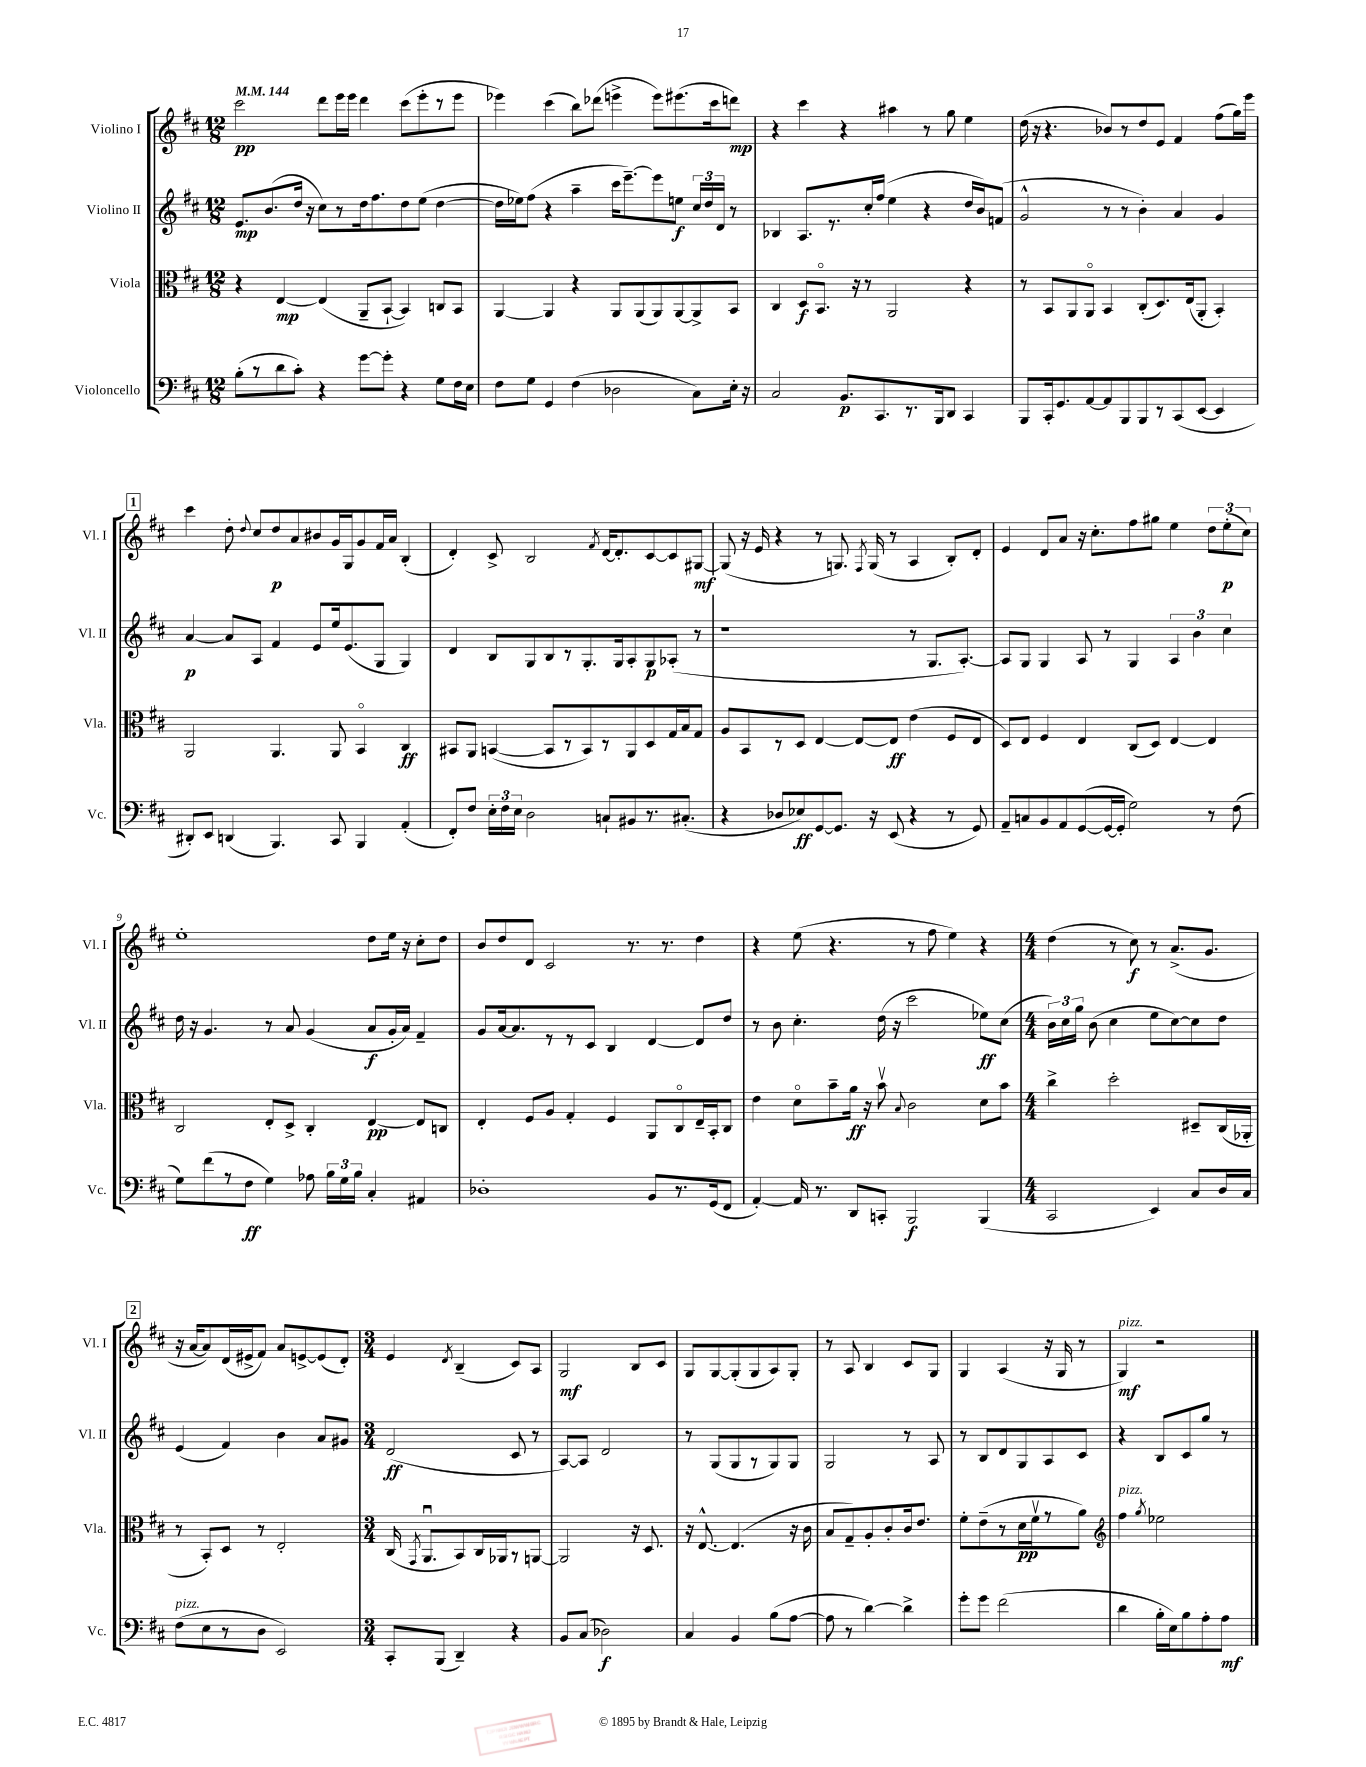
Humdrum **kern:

**kern	**kern	**kern	**kern
*staff4	*staff3	*staff2	*staff1
*clefF4	*clefC3	*clefG2	*clefG2
*k[f#c#]	*k[f#c#]	*k[f#c#]	*k[f#c#]
*M12/8	*M12/8	*M12/8	*M12/8
*MM144	*MM144	*MM144	*MM144
(8B'\L	4r	8.e/L	2ccc#\
8r	.	.	.
.	.	(8.b/	.
8d\	[4E/	.	.
8c#'\J)	.	16dd/Jk	.
.	.	16r	.
4r	(4E/]	8cc#\L)	8ddd\L
.	.	8r	16eee\L
.	.	.	16eee\JJ
[8g\L	8AA~/L	16dd\k	4ddd\
.	.	8.ff#\	.
8g'\]J	[8BB`/J	.	.
4r	4BB/])	8dd\	(8ccc#\L
.	.	(8ee\J	8eee'\
8G\L	8C/L	[4dd\	8r
16F#\L	8BB/J	.	8eee\J
16E\JJ	.	.	.
=	=	=	=
8F#\L	[4AA/	16dd\]LL	4eee-\)
.	.	16ee-\J)	.
8G\J	.	(8ff#\J	.
4GG/	4AA/]	4r	(4ccc#\
(4F#\	4r	4aa~\	8bb\L)
.	.	.	(8ddd-\J
2D-\	8AA/L	16ccc#\LK	4eee^\
.	.	[8.eee~\)	.
.	(8AA/	.	.
.	8AA/)	8eee\]	8eee\L)
.	[8AA/	8ee\J	(8.eee#\
8C#\L)	8AA^/]	24cc#/LL	.
.	.	24dd/	.
.	.	.	16ccc#\k
.	.	24d/JJ	.
16E'\Jk	8BB/J	8r	8ddd\J)
16r	.	.	.
=	=	=	=
2C#/	4C#/	4B-/	4r
.	8D/L	8.A/L	4ccc#\
.	8.BBo/J	.	.
.	.	8.r	.
8.BB/L	.	.	4r
.	16r	.	.
.	8r	16cc#'/L	.
8.CC#/	.	(16ff#/JJ	.
.	2AA/	4ee\	4aa#\
8.r	.	.	.
.	.	4r	8r
16BBB/k	.	.	.
8DD/J	.	.	8gg\
4CC#/	4r	16dd/LL	4ee\
.	.	16b/J)	.
.	.	(8f/J	.
=	=	=	=
8BBB/L	8r	2g^^/	(16dd\
.	.	.	16r
16CC#'/k	8BB/L	.	4.r
8.GG/	.	.	.
.	8AA/	.	.
[8AA/	8AAo/J	.	.
8AA/]	4BB/	8r	8b-/L)
8BBB/	.	8r	8r
8BBB/	(8C#'/L	4b'\)	8dd/
8r	8.D/)	.	8e/J
(8CC#/	.	4a/	4f#/
.	(16E/k	.	.
[8EE/J	8AA'/J	.	.
4EE/]	4BB'/)	4g/	(8ff#\L
.	.	.	16gg\L)
.	.	.	16eee\JJ
=	=	=	=
8DD#'/L)	2AA/	[4a/	4ccc#\
8EE/J	.	.	.
(4DD/	.	8a/]L	8dd'\
.	.	.	8qqdd/
.	.	8A/J	8cc#/L
4.BBB/)	4.AA/	4f#/	8dd/
.	.	.	8a/
.	.	8e/L	8b#/
8CC#/	8AA/	16ee/k	16g/L
.	.	(8.e/	16G/J
4BBB/	4BBo/	.	8g/
.	.	8G/J	16f#/L
.	.	.	16a/JJ
(4AA'/	4C#/	4G/)	(4B'/
=	=	=	=
8FF#'/L)	8BB#/L	4d/	4d'/)
8F#/J	8AA/J	.	.
24E'\LL	([4BB/	8B/L	8c#^/
24F#\	.	.	.
24E\JJ	.	.	.
2D\	.	8G/	2B/
.	8BB/]L	8B/	.
.	8r	8r	.
.	8BB/)	8.G'/	.
.	.	.	8qf#/
8C`/L	8r	.	[16d/LK
.	.	16G/k	8.d'/]
8BB#/	8AA/	8A'/	.
8.r	8D/	8G/	[8c#/
.	16G/L	(8A-'/J	8c#/]
(8.C#'/J	16B/J	.	.
.	8G/J	8r	[8G#/J
=	=	=	=
4r	8A/L	1r	(8G#/]
.	8BB/	.	16r
.	.	.	16e/
8D-/L	8r	.	4r
8E-/)	8D/J	.	.
[8GG/	[4E/	.	8r
8.GG/]J	.	.	8.G/)
.	8E/_L	.	.
.	.	.	8qF#/
16r	.	.	(16G/
(8EE/	8E/]J	.	8r
4r	(4e\	8r	4A/
.	.	8.G/L	.
8r	8F#/L	.	8B'/L)
.	.	[8.A'/J)	.
8GG/)	8E/J	.	8d'/J
=	=	=	=
8AA~/L	8D/L)	8A/]L	4e/
8C/	8E/J	8G/J	.
8BB/	4F#/	4G/	8d/L
8AA/	.	.	8a/J
([8GG/	4E/	8A/	16r
.	.	.	8.cc#'\L
16GG/_L	.	8r	.
16GG'/]JJ	.	.	.
2G\)	(8C#/L	4G/	8ff#\
.	8D/J)	.	8gg#\J
.	[4E/	6A/	4ee\
.	.	6b\	.
8r	4E/]	.	12dd\L
.	.	6cc#\	(12ee'\
(8F#\	.	.	.
.	.	.	12cc#\J)
=	=	=	=
8G\L)	2C#/	16dd\	1ee'
.	.	16r	.
(8f#\	.	4.g/	.
8r	.	.	.
8F#\J	.	.	.
4G\)	8E'/L	8r	.
.	8D^/J	8a/	.
8A-\	4C#'/	(4g/	.
24B\LL	.	.	.
24G\	.	.	.
24B\JJ	.	.	.
4C#'/	[4E/	8a/L	8dd\L
.	.	16g'/L	16ee\Jk
.	.	16a/JJ)	16r
4AA#/	8E/]L	4f#~/	8cc#'\L
.	8C/J	.	8dd\J
=	=	=	=
1D-'	4E'/	8g/L	8b/L
.	.	[16a/k	8dd/
.	.	8.a/]	.
.	8F#/L	.	8d/J
.	8A/J	8r	2c#/
.	4G'/	8r	.
.	.	8c#/J	.
.	4F#/	4B/	.
.	.	.	8.r
8BB/L	8AA/L	[4d/	.
.	.	.	8.r
8.r	8C#o/	.	.
.	16E~/L	8d/]L	4dd\
(16GG/k	16BB'/J	.	.
8FF#/J	8C#/J	8dd/J	.
=	=	=	=
[4AA'/)	4e\	8r	4r
.	.	8b\	.
16AA/]	8do\L	4.cc#'\	(8ee\
8.r	.	.	.
.	8b~\	.	4.r
8DD/L	16a\Jk	.	.
.	16r	.	.
8CC'/J	8bv\	(16dd\	.
.	.	16r	.
.	8qqB/	.	.
2BBB/	2c#\	2ccc#\	8r
.	.	.	8ff#\
.	.	.	4ee\)
(4BBB/	8d\L	8ee-\L)	4r
.	8b\J	(8cc#\J	.
=	=	=	=
*M4/4	*M4/4	*M4/4	*M4/4
2CC#/	4cc#^\	24b\LL)	(4dd\
.	.	24cc#\	.
.	.	24gg\JJ	.
.	.	(8b\	.
.	2dd'\	4cc#\	8r
.	.	.	8cc#\)
4EE/)	.	8ee\L	8r
.	.	[8cc#\)	(8.a^/L
8C#/L	8D#~/L	8cc#\]	.
.	.	.	8.g/J
16D/L	(16C#/L	8dd\J	.
16C#/JJ	16AA-'/JJ	.	.
=	=	=	=
(8F#\L	8r	(4e/	16r
.	.	.	[16a/LK
8E\	8BB'/L)	.	8a/])
8r	8D/J	4f#/)	(16d/L
.	.	.	16e#^/J
8D\J	8r	.	8f#/J)
2EE/)	2E'/	4b\	8a/L
.	.	.	[8e^/
.	.	8a/L	(8e/]
.	.	8g#/J	8d'/J)
=	=	=	=
*M3/4	*M3/4	*M3/4	*M3/4
8CC#'/L	(16C#/	(2d/	4e/
.	8qGG/	.	.
.	8.AAu/L	.	.
(8BBB/J	.	.	.
.	.	.	8qd/
4DD~/)	8BB/)	.	(4B~/
.	16C#/L	.	.
.	16AA-/J	.	.
4r	8r	8c#/	8c#/L)
.	[8AA/J	8r	8A/J
=	=	=	=
8BB/L	2AA/]	[8A/L)	2G/
(8C#/J	.	8A/]J	.
2D-\)	.	2d/	.
.	16r	.	8B/L
.	8.D/	.	.
.	.	.	8c#/J
=	=	=	=
4C#/	16r	8r	8G/L
.	[8.E^^/	.	.
.	.	(8G/L	[8G/
4BB/	(4.E/]	8G/	(8G'/]
.	.	8r	8G/
(8B\L	.	8G/)	8A/)
[8A\J	16r	8G/J	8G'/J
.	16c#\	.	.
=	=	=	=
8A\]	8B/L	2G/	8r
8r	8G~/)	.	8A/
[4d\)	8A'/	.	4B/
.	8c#'/	.	.
4d^\]	16c#/k	8r	8c#/L
.	8.e/J	.	.
.	.	8A/	8G/J
=	=	=	=
8g'\L	8f#'\L	8r	4G/
8g\J	(8e~\	8B/L	.
(2f#\	8r	8d/	(4A/
.	16d\L	8G/	.
.	16f#v\J	.	.
.	8r	8A/	16r
.	.	.	16G/
.	8a\J)	8c#/J	8r
=	=	=	=
*	*clefG2	*	*
4d\	4ff#\	4r	4G/)
.	8qgg/	.	.
16B'\LL	2ee-\	8B/L	2r
16E\J)	.	.	.
8B\	.	8c#/	.
8A'\	.	8gg/J	.
8A\J	.	8r	.
==	==	==	==
*-	*-	*-	*-
